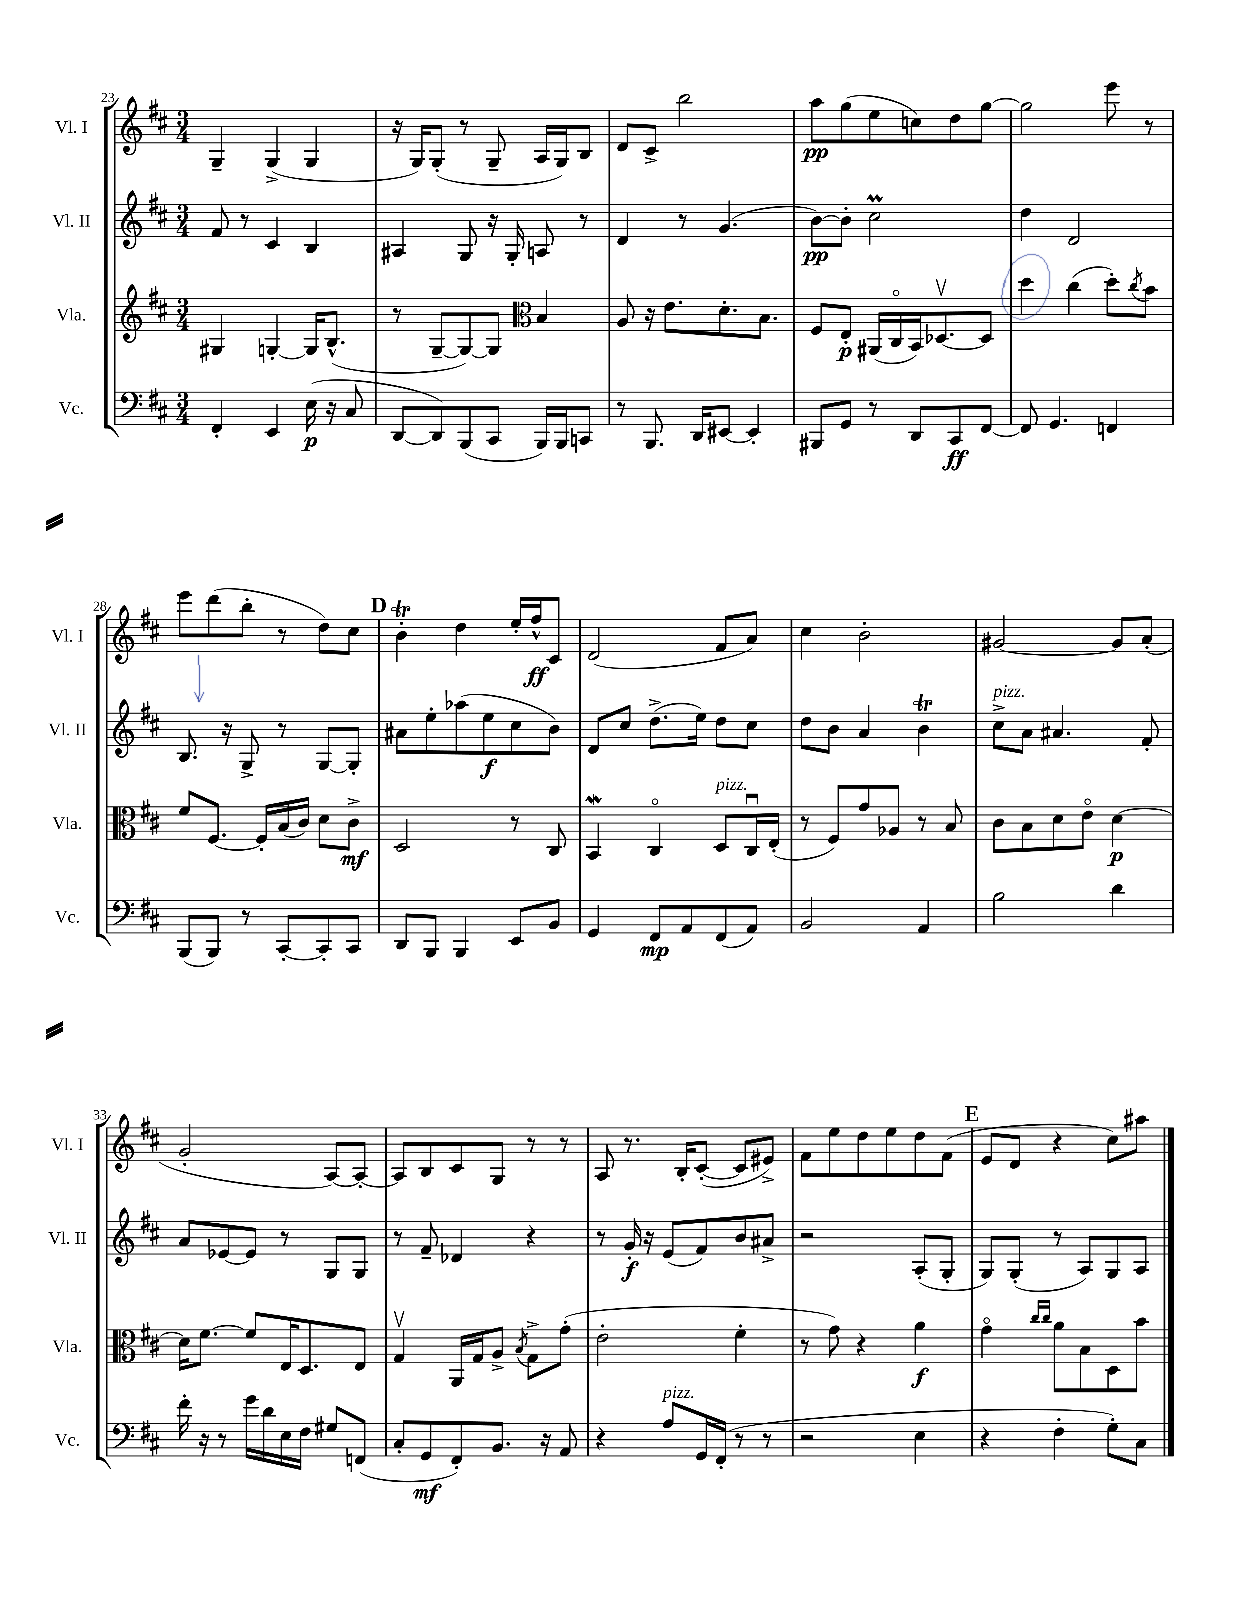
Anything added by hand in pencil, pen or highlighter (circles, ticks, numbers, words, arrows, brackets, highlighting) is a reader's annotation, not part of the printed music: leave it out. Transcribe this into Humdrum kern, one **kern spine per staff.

**kern	**kern	**kern	**kern
*staff4	*staff3	*staff2	*staff1
*clefF4	*clefG2	*clefG2	*clefG2
*k[f#c#]	*k[f#c#]	*k[f#c#]	*k[f#c#]
*M3/4	*M3/4	*M3/4	*M3/4
4FF#'	4G#	8f#	4G~
.	.	8r	.
4EE	[4G'	4c#	(4G^
(16E	16G]	4B	4G
16r	(8.B^^	.	.
8C#	.	.	.
=	=	=	=
[8DD	8r	4A#	16r
.	.	.	16G)
8DD])	[8G~	.	(8G'
(8BBB	8G_)	8G	8r
8CC#	8G]	16r	8G~
.	.	16G'	.
*	*clefC3	*	*
16BBB)	4B	8A	16A
16BBB	.	.	16G)
8CC	.	8r	8B
=	=	=	=
8r	8A	4d	8d
8.BBB	16r	.	8c#^
.	8.e	.	.
.	.	8r	2bb
16DD	.	.	.
[8EE#	8.d'	(4.g	.
4EE#']	.	.	.
.	8.B	.	.
=	=	=	=
8BBB#	8F#	[8b)	8aa
8GG	8E'	8b']	(8gg
8r	(16AA#	2cc#	8ee
.	16C#o	.	.
8DD	16BB)	.	8cc)
.	[8.D-v	.	.
8CC#	.	.	8dd
[8FF#	8D-]	.	[8gg
=	=	=	=
8FF#]	4dd	4dd	2gg]
4.GG	.	.	.
.	(4cc#	2d	.
4FF	8dd')	.	8eee
.	8qcc#	.	.
.	8b	.	8r
=	=	=	=
(8BBB	8f#	8.B	8eee
8BBB)	[8.F#	.	(8ddd
.	.	16r	.
8r	.	8G^	8bb'
.	16F#']	.	.
[8CC#'	(16B	8r	8r
.	16c#)	.	.
8CC#']	8d	[8G	8dd)
8CC#	8c#^	8G']	8cc#
=	=	=	=
8DD	2D	8a#	4b'
8BBB	.	8ee'	.
4BBB	.	(8aa-	4dd
.	.	8ee	.
8EE	8r	8cc#	16ee'
.	.	.	16ff#^^
8BB	8C#	8b)	8c#
=	=	=	=
4GG	4BB	8d	(2d
.	.	8cc#	.
8FF#	4C#o	(8.dd^	.
8AA	.	.	.
.	.	16ee)	.
(8FF#	8D	8dd	8f#
8AA)	16C#u	8cc#	8a)
.	(16E'	.	.
=	=	=	=
2BB	8r	8dd	4cc#
.	8F#)	8b	.
.	8g	4a	2b'
.	8A-	.	.
4AA	8r	4b	.
.	8B	.	.
=	=	=	=
2B	8c#	8cc#^	[2g#
.	8B	8a	.
.	8d	4.a#	.
.	8eo	.	.
4d	[4d	.	8g#]
.	.	8f#'	(8a'
=	=	=	=
16f#'	16d]	8a	2g'
16r	[8.f#	.	.
8r	.	[8e-	.
16g	8f#]	8e-]	.
16d	.	.	.
16E	16E	8r	.
16F#	8.D	.	.
8G#	.	8G	[8A)
(8FF	8E	8G	8A'_
=	=	=	=
8C#'	4Gv	8r	8A]
8GG	.	8f#~	8B
8FF#')	16AA	4d-	8c#
.	16G	.	.
8.BB	8A^	.	8G
.	8qB	.	.
.	8G^	4r	8r
16r	.	.	.
8AA	(8g'	.	8r
=	=	=	=
4r	2e'	8r	8A
.	.	16g'	8.r
.	.	16r	.
8A	.	(8e	.
.	.	.	16B'
16GG	.	8f#)	([8c#'
(16FF#'	.	.	.
8r	4f#'	8b	8c#]
8r	.	8a#^	8e#^)
=	=	=	=
2r	8r	2r	8f#
.	8g)	.	8ee
.	4r	.	8dd
.	.	.	8ee
4E	4a	(8A'	8dd
.	.	8G'	(8f#
=	=	=	=
4r	4go	8G)	8e
.	.	(8G'	8d
.	16qqcc#	.	.
.	16qqcc#	.	.
4F#'	8a	8r	4r
.	8B	8A)	.
8G')	8D	8G	8cc#)
8C#	8b	8A	8aa#
==	==	==	==
*-	*-	*-	*-
